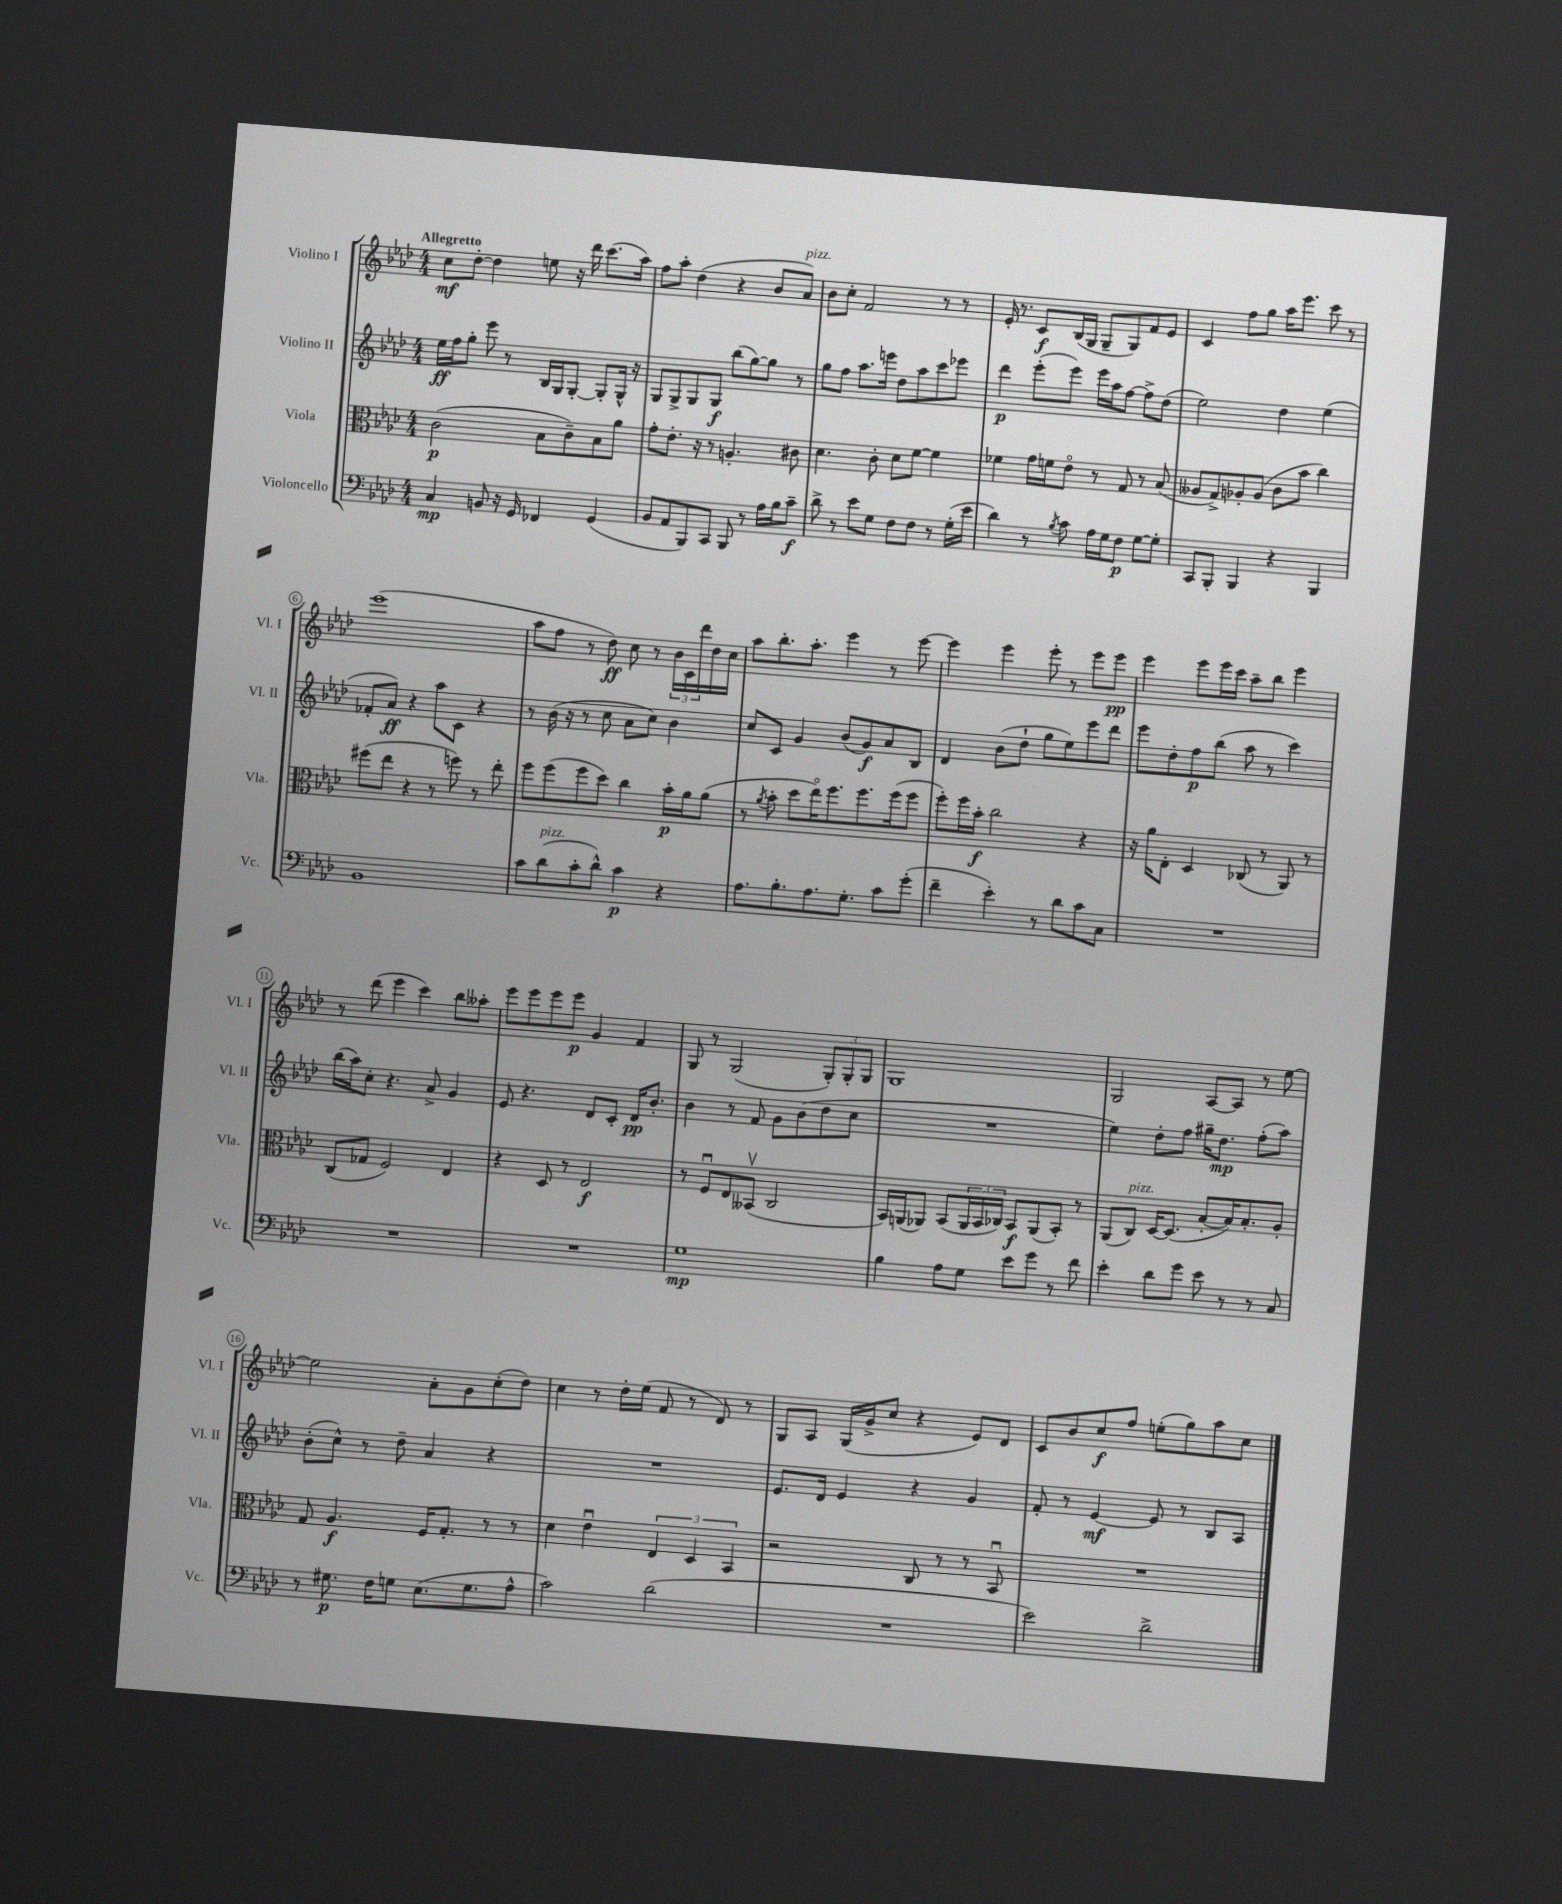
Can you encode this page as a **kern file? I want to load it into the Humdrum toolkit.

**kern	**dynam	**kern	**dynam	**kern	**dynam	**kern	**dynam
*part4	*part4	*part3	*part3	*part2	*part2	*part1	*part1
*staff4	*staff4	*staff3	*staff3	*staff2	*staff2	*staff1	*staff1
*I"Violoncello	*	*I"Viola	*	*I"Violino II	*	*I"Violino I	*
*I'Vc.	*	*I'Vla.	*	*I'Vl. II	*	*I'Vl. I	*
*clefF4	*	*clefC3	*	*clefG2	*	*clefG2	*
*k[b-e-a-d-]	*	*k[b-e-a-d-]	*	*k[b-e-a-d-]	*	*k[b-e-a-d-]	*
*M4/4	*	*M4/4	*	*M4/4	*	*M4/4	*
=1	=1	=1	=1	=1	=1	=1	=1
!	!	!	!	!	!	!LO:TX:a:B:t=Allegretto	!
4C/	mp	(2c\	p	16ee-\LL	ff	8cc\L	mf
.	.	.	.	16ff\J	.	.	.
.	.	.	.	8gg'\J	.	[8dd-'\J	.
8BBn/	.	.	.	8eee-\	.	4dd-\]	.
16r	.	.	.	8r	.	.	.
16GG/	.	.	.	.	.	.	.
4FF-X/	.	8B-\L	.	16B-/LL	.	8een\	.
.	.	.	.	16G/J	.	.	.
.	.	8c~\)	.	[8G'/J	.	16r	.
.	.	.	.	.	.	16ddd-\	.
(4GG/	.	8B-\	.	8G'/L]	.	(8.ccc\L	.
.	.	8a-\J	.	16G^^/Jk	.	.	.
.	.	.	.	16r	.	16aa-\Jk)	.
=2	=2	=2	=2	=2	=2	=2	=2
8BB-/L	.	8g'\L	.	8G/L	.	8ff\L	.
8AA-/	.	8.e-'\J	.	8G^/	.	8aa-'\J	.
8BBB-/)	.	.	.	8G/	.	(4dd-\	.
.	.	16r	.	.	.	.	.
8CC/J	.	8r	.	8G/J	f	.	.
8BBB-/	.	4.An'/	.	(8bb-\L	.	4r	.
8r	.	.	.	[8gg\)	.	.	.
16A-\LL	.	.	.	8gg\J]	.	8b-/L	.
16B-\J	.	.	.	.	.	.	.
!	!	!	!	!	!	!LO:TX:a:i:t=pizz.	!
8c~\J	f	8c#X\	.	8r	.	8a-/J)	.
=3	=3	=3	=3	=3	=3	=3	=3
8d-^\	.	4.d-\	.	8gg\L	.	8b-\L	.
8r	.	.	.	8ff\J	.	8cc'\J	.
8e-\L	.	.	.	8.aa-\L	.	2f/	.
8G\J	.	8c'\	.	.	.	.	.
.	.	.	.	16eeen\Jk	.	.	.
8F\L	.	8d-\L	.	8dd-\L	.	.	.
8F\J	.	[8f\J	.	8aa-\	.	.	.
8r	.	4f\]	.	8ccc\	.	8r	.
(16G'\LL	.	.	.	8eee-X\J	.	8r	.
16e-\JJ	.	.	.	.	.	.	.
=4	=4	=4	=4	=4	=4	=4	=4
4d-\)	.	4f-X\	.	4ddd-\	p	16e-'/	.
.	.	.	.	.	.	8.r	.
8r	.	16g\LL	.	(8eee-'\L	.	8c/L	f
.	.	16fn\J	.	.	.	.	.
8qB-/	.	.	.	.	.	.	.
8c\	.	8e-\J	.	8eee-\J)	.	(16B-/L	.
.	.	.	.	.	.	16G/JJ	.
16A-\LL	.	8r	.	16eee-\LL	.	8G~/L	.
16G\J	.	.	.	16aa-\J	.	.	.
8F\J	p	8G/	.	[8ff\J	.	8G/)	.
[8G\L	.	8r	.	8ff^\L]	.	8f/	.
8G'\J]	.	(8B-/	.	(8dd-\J	.	8e-/J	.
=5	=5	=5	=5	=5	=5	=5	=5
8CC/L	.	8A--X/L	.	2ee-\)	.	4c/	.
8BBB-'/J	.	8G^/)	.	.	.	.	.
4BBB-/	.	8A-X'/	.	.	.	8ff\L	.
.	.	(8A-/J	.	.	.	8gg\J	.
4r	.	8c\L	.	4dd-\	.	16aa-\KL	.
.	.	.	.	.	.	8.eee-\J	.
.	.	8b-\J	.	.	.	.	.
4BBB-/	.	4cc\)	.	(4ee-\	.	8ccc\	.
.	.	.	.	.	.	8r	.
!!LO:LB:g=z
=6	=6	=6	=6	=6	=6	=6	=6
1BB-	.	(8ff#X\L	.	8f-X'/L	.	(1eee-	.
.	.	8ee-\J	.	8a-/J)	ff	.	.
.	.	4r	.	4r	.	.	.
.	.	8r	.	8aa-\L	.	.	.
.	.	8ffn\)	.	8c\J	.	.	.
.	.	8r	.	4r	.	.	.
.	.	8ee-'\	.	.	.	.	.
=7	=7	=7	=7	=7	=7	=7	=7
8c\L	.	8ff\L	.	8r	.	8aa-\L	.
!LO:TX:a:i:t=pizz.	!	!	!	!	!	!	!
(8d-\	.	(8ff\	.	(16b-\	.	8ff\J	.
.	.	.	.	16r	.	.	.
8c'\	.	8ff\	.	8r	.	8r	.
8d-^^\J)	.	8dd-\J)	.	8cc\	.	8dd-\)	ff
4c\	p	4cc\	.	8a-\L	.	8cc\	.
.	.	.	.	8cc\J)	.	8r	.
4r	.	16b-'\LL	p	4b-\	.	24b-\LL	.
.	.	.	.	.	.	24c\	.
.	.	16a-\J	.	.	.	.	.
.	.	.	.	.	.	24ddd-\	.
.	.	(8a-\J	.	.	.	16dd-\	.
.	.	.	.	.	.	16cc\JJ	.
=8	=8	=8	=8	=8	=8	=8	=8
8.A-\L	.	8r	.	8cc/L	.	8aa-\L	.
.	.	8qa-/	.	.	.	.	.
.	.	8b-'\	.	8c/J	.	8.bb-'\	.
8.B-'\	.	.	.	.	.	.	.
.	.	8dd-\L	.	4g/	.	.	.
.	.	.	.	.	.	8.aa-'\J	.
8.A-\	.	16ee-\K)	.	.	.	.	.
.	.	8.ff\	.	.	.	.	.
.	.	.	.	(8b-/L	.	4eee-\	.
8.G'\J	.	.	.	.	.	.	.
.	.	8.ff\	.	8g/)	f	.	.
8c\L	.	.	.	8a-/	.	8r	.
.	.	(16ff\k	.	.	.	.	.
(8g'\J	.	8ff\J	.	8B-/J	.	[8eee-\	.
=9	=9	=9	=9	=9	=9	=9	=9
4f~\	.	8ff'\L)	.	4d-/	.	4eee-\]	.
.	.	16ff\L	.	.	.	.	.
.	.	16b-'\JJ	f	.	.	.	.
4e-'\)	.	2cc\	.	(8b-\L	.	4eee-\	.
.	.	.	.	8dd-`\J	.	.	.
8r	.	.	.	8gg\L	.	8eee-'\	.
8d-\L	.	.	.	8ee-\)	.	8r	.
8c\	.	4r	.	8eee-\	.	8eee-\L	.
8C\J	.	.	.	8ddd-\J	.	8eee-\J	pp
=10	=10	=10	=10	=10	=10	=10	=10
1r	.	16r	.	8eee-\L	.	4eee-\	.
.	.	16a-\KL	.	.	.	.	.
.	.	8E-'\J	.	8dd-'\	.	.	.
.	.	4D-/	.	8ff\	p	8eee-\L	.
.	.	.	.	(8bb-\J	.	16eee-\L	.
.	.	.	.	.	.	16ccc\JJ	.
.	.	(8C-X/	.	8aa-\	.	8aa-~\L	.
.	.	8r	.	8r	.	8bb-\J	.
.	.	8AA-/)	.	4ccc\)	.	4eee-\	.
.	.	8r	.	.	.	.	.
!!LO:LB:g=z
=11	=11	=11	=11	=11	=11	=11	=11
1r	.	(8C/L	.	(16bb-\LL	.	8r	.
.	.	.	.	16aa-\J)	.	.	.
.	.	8G-X/J	.	8cc'\J	.	(8ddd-\	.
.	.	2F/)	.	4.r	.	4eee-\	.
.	.	.	.	.	.	4ccc\)	.
.	.	.	.	8a-^/	.	.	.
.	.	4E-/	.	4g/	.	8bb-\L	.
.	.	.	.	.	.	8aa--X'\J	.
=12	=12	=12	=12	=12	=12	=12	=12
1r	.	4r	.	8e-/	.	8eee-\L	.
.	.	.	.	4.r	.	8eee-\	.
.	.	8D-/	.	.	.	8eee-\	.
.	.	8r	.	.	.	8eee-\J	p
.	.	2E-/	f	8d-/L	.	4g/	.
.	.	.	.	8c'/J	.	.	.
.	.	.	.	16d-/KL	pp	4f/	.
.	.	.	.	8.b-'/J	.	.	.
=13	=13	=13	=13	=13	=13	=13	=13
1G	mp	8r	.	4b-\	.	8G/	.
.	.	8Fu/L	.	.	.	8r	.
.	.	8E-/	.	8r	.	(2G/	.
.	.	(8BB--Xv/J	.	8f/	.	.	.
.	.	2C/	.	8g\L	.	.	.
.	.	.	.	(8b-\	.	.	.
.	.	.	.	8dd-\	.	12G'/L)	.
.	.	.	.	.	.	12G'/	.
.	.	.	.	8cc\J	.	.	.
.	.	.	.	.	.	12G/J	.
=14	=14	=14	=14	=14	=14	=14	=14
4B-\	.	16BB-/LL)	.	1r	.	1G	.
.	.	(16AAn/J	.	.	.	.	.
.	.	8AA-X/J)	.	.	.	.	.
8A-\L	.	(8BB-/L	.	.	.	.	.
8G\J	.	24AA-/L	.	.	.	.	.
.	.	24BB-/	.	.	.	.	.
.	.	24C-X/JJ)	.	.	.	.	.
8e-\L	.	8BB-/L	f	.	.	.	.
8g\J	.	(8AA-/	.	.	.	.	.
8r	.	8BB-'/J)	.	.	.	.	.
8f\	.	8r	.	.	.	.	.
=15	=15	=15	=15	=15	=15	=15	=15
4e-'\	.	(8AA-/L	.	4ee-\)	.	2G/	.
!	!	!LO:TX:a:i:t=pizz.	!	!	!	!	!
.	.	8C/J)	.	.	.	.	.
8d-\L	.	[16D-/KL	.	8dd-'\L	.	.	.
.	.	(8.D-/J]	.	.	.	.	.
8g\J	.	.	.	8ff\J	.	.	.
8e-\	.	[8B-'/L	.	16gg#X~\KL	.	[8A-/L	.
.	.	.	.	8.dd-\J	mp	.	.
8r	.	16B-/K])	.	.	.	8A-/J]	.
.	.	8.B-'/	.	.	.	.	.
8r	.	.	.	(8ff'\L	.	8r	.
8C/	.	8A-'/J	.	8aa-\J)	.	[8ee-\	.
!!LO:LB:g=z
=16	=16	=16	=16	=16	=16	=16	=16
8r	.	8G/	.	(8b-'\L	.	2ee-\]	.
8.G#X\	p	4.A-/	f	8cc^^\J)	.	.	.
.	.	.	.	8r	.	.	.
16F\KL	.	.	.	.	.	.	.
8Gn\J	.	.	.	8dd-~\	.	.	.
(8.E-\L	.	16F/KL	.	4a-/	.	8a-'\L	.
.	.	8.G'/J	.	.	.	.	.
.	.	.	.	.	.	8g\	.
8.G\	.	.	.	.	.	.	.
.	.	8r	.	4r	.	(8cc'\	.
8A-^^\J	.	8r	.	.	.	8dd-\J)	.
=17	=17	=17	=17	=17	=17	=17	=17
2c\)	.	4d-\	.	1r	.	4cc\	.
.	.	4e-u\	.	.	.	8r	.
.	.	.	.	.	.	16dd-'\LL	.
.	.	.	.	.	.	(16ee-\JJ	.
(2d-\	.	6E-/	.	.	.	8f/	.
.	.	.	.	.	.	8r	.
.	.	6D-/	.	.	.	.	.
.	.	.	.	.	.	8d-/)	.
.	.	6BB-/	.	.	.	.	.
.	.	.	.	.	.	8r	.
=18	=18	=18	=18	=18	=18	=18	=18
1r	.	2r	.	8.e-/L	.	8G/L	.
.	.	.	.	.	.	8A-/J	.
.	.	.	.	16d-/Jk	.	.	.
.	.	.	.	4e-/	.	(16G/LL	.
.	.	.	.	.	.	16g^/J	.
.	.	.	.	.	.	8cc/J	.
.	.	8C/	.	4r	.	4r	.
.	.	8r	.	.	.	.	.
.	.	8r	.	4g/	.	8e-/L)	.
.	.	8BB-u/	.	.	.	8d-/J	.
=19	=19	=19	=19	=19	=19	=19	=19
2e-\)	.	1r	.	8f'/	.	8c/L	.
.	.	.	.	8r	.	8b-/	.
.	.	.	.	[4e-/	mf	8cc/	f
.	.	.	.	.	.	8ff/J	.
2d-^\	.	.	.	8e-/]	.	(8een'\L	.
.	.	.	.	8r	.	8gg\)	.
.	.	.	.	8B-/L	.	8aa-\	.
.	.	.	.	8A-/J	.	8cc\J	.
==	==	==	==	==	==	==	==
*-	*-	*-	*-	*-	*-	*-	*-
